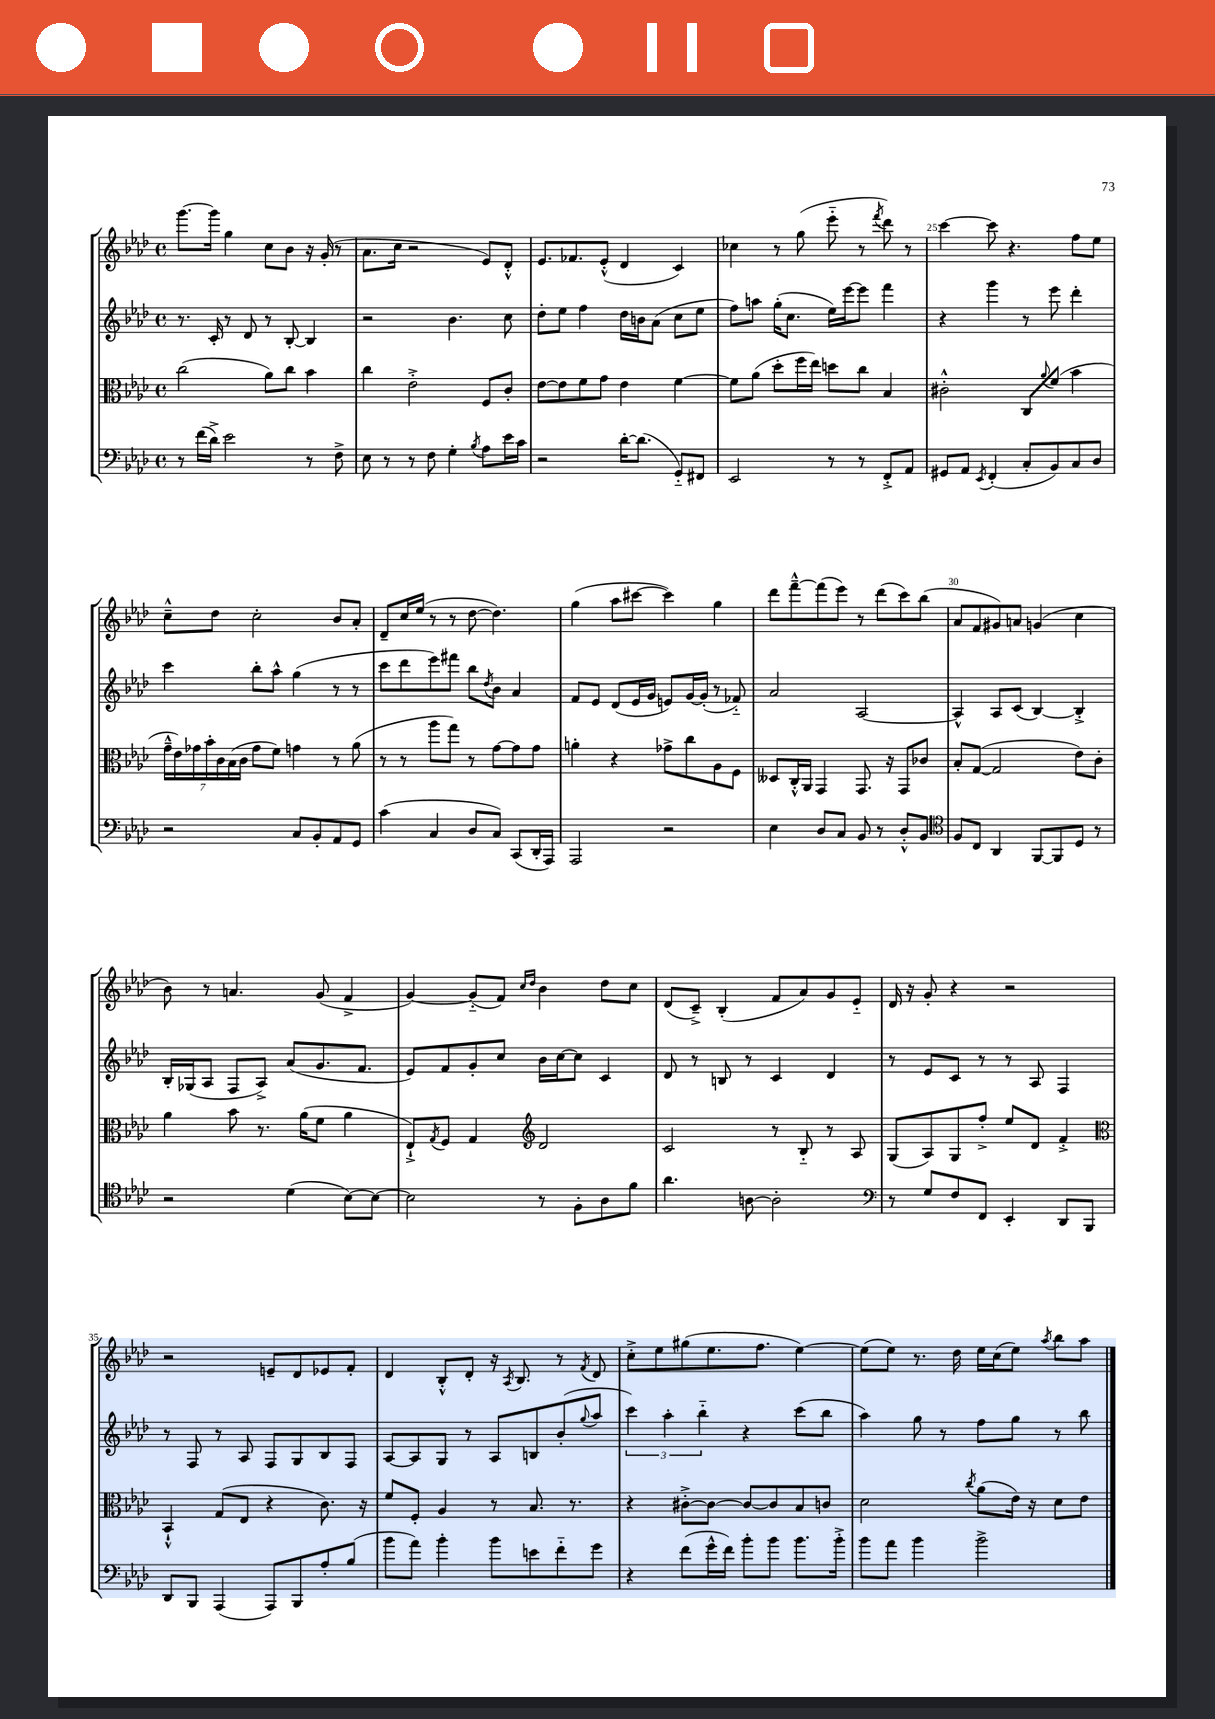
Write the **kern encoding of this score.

**kern	**kern	**kern	**kern
*staff4	*staff3	*staff2	*staff1
*clefF4	*clefC3	*clefG2	*clefG2
*k[b-e-a-d-]	*k[b-e-a-d-]	*k[b-e-a-d-]	*k[b-e-a-d-]
*M4/4	*M4/4	*M4/4	*M4/4
*met(c)	*met(c)	*met(c)	*met(c)
8r	(2cc	8.r	[8.ggg
(16f	.	.	.
16d-^)	.	16c'	16ggg]
2e-	.	8r	4gg
.	.	8d-	.
.	8a-)	8r	8cc
.	8cc	[8B-'	8b-
8r	4b-	4B-]	16r
.	.	.	(16g'
8F^	.	.	8r
=	=	=	=
8E-	4cc	2r	8.a-
8r	.	.	.
.	.	.	16cc
8r	2e-'^	.	2r
8F	.	.	.
4G'	.	4.b-	.
8qB-	.	.	.
8A-	8F	.	8e-)
16e-	8c'	8cc	8d-'^^
16c	.	.	.
=	=	=	=
2r	[8e-	8dd-'	8.e-
.	8e-]	8ee-	.
.	.	.	8.f-
.	8f	4ff	.
.	8g	.	(8e-'^^
[16d-'	4e-	16dd-	4d-
(8.d-]	.	16b	.
.	.	(8a-	.
8GG'~)	[4f	8cc	4c)
8FF#	.	8ee-	.
=	=	=	=
2EE-	8f]	8ff)	4cc-
.	(8a-	8aa	.
.	8dd-'	(16gg'	8r
.	.	8.cc	.
.	16ff	.	(8gg
.	16ee-)	.	.
8r	8dd	16ee-)	8eee-'~
.	.	[16eee-	.
8r	8cc	8eee-]	8r
.	.	.	8qfff
8FF'^	4B-	4fff	8ddd-)
8AA-	.	.	8r
=	=	=	=
8GG#	2c#'^^	4r	[4ccc
8AA-	.	.	.
8qEE-	.	.	.
(4FF'	.	4ggg	8ccc]
.	.	.	4.r
8C'	8C	8r	.
.	8qqa-	.	.
8BB-)	(8f	8eee-	.
8C	4b-	4ddd-'	8ff
8D-	.	.	8ee-
=	=	=	=
2r	28g~^^	4ccc	8cc~^^
.	28e-)	.	.
.	28g-	.	.
.	28b-'	.	.
.	.	.	8dd-
.	28c	.	.
.	(28B-	.	.
.	28c	.	.
.	8g-	8bb-'	2cc'
.	8f)	8aa-^^	.
8C	4g	(4gg	.
8BB-'	.	.	.
8AA-	8r	8r	8b-
8GG	(8a-	8r	8a-'
=	=	=	=
(4c	8r	8ccc	8d-~
.	8r	8ddd-	16cc
.	.	.	(16ee-
4C	8aa-	8eee-)	8r
.	8gg)	8fff#	8r
8D-	8r	8bb-	[8dd-
.	.	8qdd-	.
8C)	[8g	8b-	4.dd-])
(8CC	8g]	4a-	.
16DD-'	8g	.	.
16AAA-)	.	.	.
=	=	=	=
2AAA-	4a'	8f	(4gg
.	.	8e-	.
.	4r	(8d-	8aa-
.	.	16e-	[8ccc#
.	.	16g	.
2r	8g-^	8e)	4ccc#])
.	8cc	[16g	.
.	.	(16g']	.
.	8A-	8r	4gg
.	8F	8f-'~)	.
=	=	=	=
4E-	8D--	2a-	8ddd-
.	16C'^^	.	[8fff~^^
.	16AA-	.	.
8D-	4GG	.	(8fff]
8C	.	.	8eee-)
8BB-	8.GG	[2A-	8r
8r	.	.	(8ddd-
.	16r	.	.
8D-'^^	8GG	.	8ccc)
8BB-	8c-	.	(8bb-
=	=	=	=
*clefC4	*	*	*
8F	8B-'	4A-^^]	8a-
8C	([8G	.	8f
4AA-	2G]	8A-	8g#)
.	.	(8c	8a
[8FF	.	[4B-)	(4g
8FF]	.	.	.
8D-	8e-)	4B-'^]	4cc
8r	8c'	.	.
=	=	=	=
2r	4a-	16B-'	8b-)
.	.	(16G-	.
.	.	8A-	8r
.	8b-	8F	4.a
.	8.r	8A-^)	.
(4d-	.	(8a-	.
.	(16a-	.	.
.	8f	8.g	(8g
[8B-)	4a-	.	4f^
.	.	8.f	.
8B-_	.	.	.
=	=	=	=
2B-]	8E-`^)	8e-)	[4g)
.	8qG	.	.
.	8F	8f	.
.	4G	8g'	(8g'~]
.	.	8cc	8f)
*	*clefG2	*	*
.	.	.	16qqcc
.	.	.	16qqdd-
8r	2d-	16b-	4b-
.	.	[16cc	.
8F'	.	8cc]	.
8A-	.	4c	8dd-
8f	.	.	8cc
=	=	=	=
4.a-	2c	8d-	(8d-
.	.	8r	8c~^)
.	.	8B	(4B-'
[8A	.	8r	.
2A']	8r	4c	8f
.	8B-'~	.	8a-)
.	8r	4d-	8g
.	8A-	.	8e-'~
=	=	=	=
*clefF4	*	*	*
8r	(8G	8r	16d-
.	.	.	16r
8G	8A-)	8e-	8g'
8F	8G	8c	4r
8FF	8ff'^	8r	.
4EE-'	8ee-	8r	2r
.	8d-	8A-	.
8DD-	4f'^	4F	.
8BBB-	.	.	.
=	=	=	=
*	*clefC3	*	*
8DD-	4BB-`^^	8r	2r
8BBB-	.	8F	.
(4AAA-	(8G	8r	.
.	8E-	8A-	.
8AAA-)	4r	8F	8e~
8BBB-	.	8G	8d-
8A-'	8.c)	8B-	8e-
(8B-	.	8F	8f'
.	16r	.	.
=	=	=	=
8b-	8f	[8A-	4d-
8a-)	8F'	8A-]	.
4b-'	4A-	8G	8B-'^^
.	.	8r	8d-'
8b-	8r	8A-	16r
.	.	.	8qA-
.	.	.	8.B-
8e	8.B-	8B	.
8f'~	.	(8b-'	8r
.	8.r	.	.
.	.	8qqgg	8qf
8g	.	8aa-	8d-
=	=	=	=
4r	4r	6ccc)	8cc'^
.	.	.	8ee-
.	.	6aa-'	.
(8f	[8c#'^	.	(8gg#
.	.	6bb-'~	.
16g^^	8c#_	.	8.ee-
16f)	.	.	.
8b-'	8c#_	4r	.
.	.	.	8.ff
8b-	8c#]	.	.
8.b-	8B-	(8ccc	[4ee-)
.	8c	8bb-	.
16b-'^	.	.	.
=	=	=	=
8b-	2d-	4aa-)	(8ee-]
8a-	.	.	8ee-)
4b-	.	8gg	8.r
.	.	8r	.
.	.	.	16dd-
.	8qcc	.	.
2b-^	(8a-	8ff	16ee-
.	.	.	(16cc
.	16e-)	8gg	8ee-)
.	16r	.	.
.	.	.	8qaa-
.	8d-	8r	8bb-
.	8e-	8bb-	8aa-
==	==	==	==
*-	*-	*-	*-
